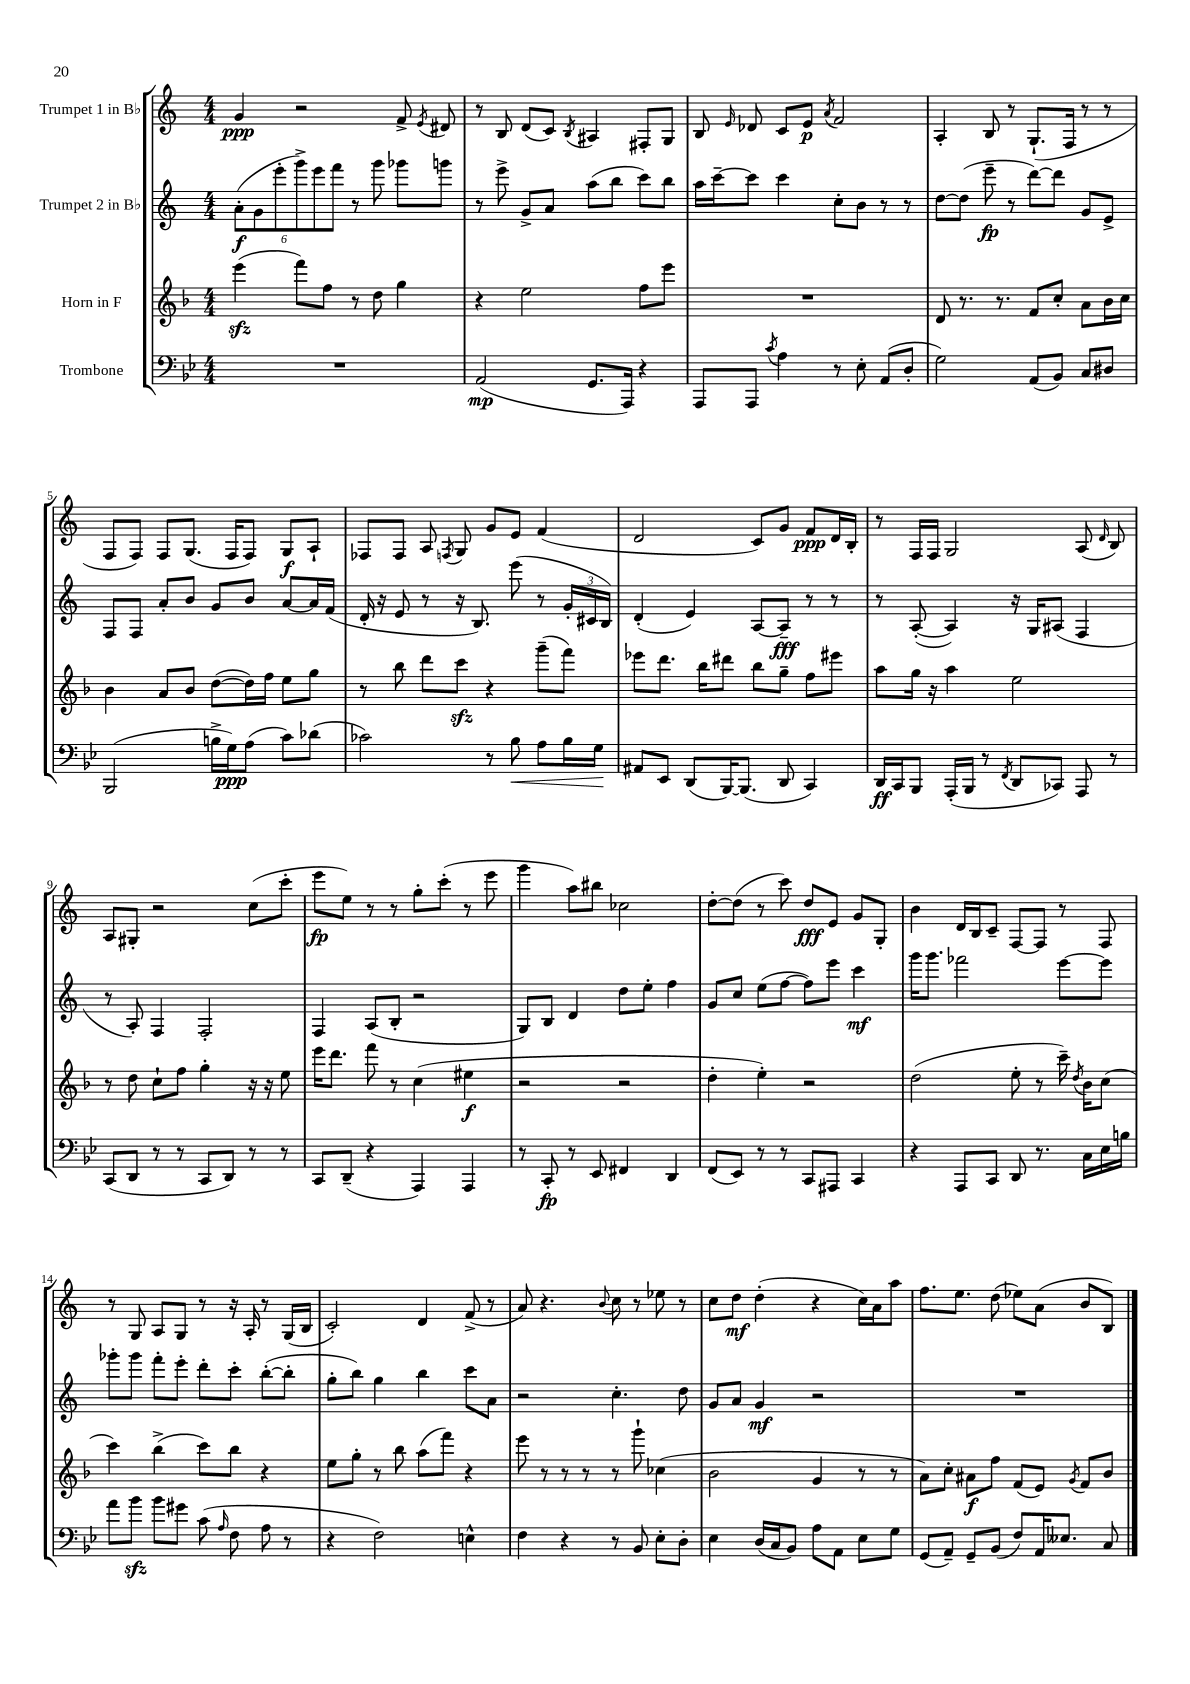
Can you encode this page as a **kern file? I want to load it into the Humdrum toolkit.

**kern	**kern	**kern	**kern
*staff4	*staff3	*staff2	*staff1
*clefF4	*clefG2	*clefG2	*clefG2
*k[b-e-]	*k[b-]	*k[]	*k[]
*M4/4	*M4/4	*M4/4	*M4/4
1r	(4eee\	(12a'\L	4g/
.	.	12g\	.
.	.	12eee'\	.
.	8fff\L)	12ggg^\)	2r
.	.	12eee\	.
.	8ff\J	.	.
.	.	12fff\J	.
.	8r	8r	.
.	8dd\	8ggg\	.
.	4gg\	8ggg-\L	8f^/
.	.	.	8qe/
.	.	8ggg\J	8d#/
=	=	=	=
(2AA/	4r	8r	8r
.	.	8eee^\	8B/
.	2ee\	8g^/L	(8d/L
.	.	8a/J	8c/J)
.	.	.	8qB/
8.GG/L	.	(8aa\L	4A#/
.	.	8bb\J	.
16AAA/Jk)	.	.	.
4r	8ff\L	8ccc\L)	8F#'/L
.	8eee\J	8bb\J	8G/J
=	=	=	=
8AAA/L	1r	16aa\LL	8B/
.	.	[16ccc~\J	.
.	.	.	16qqe/
8AAA/J	.	8ccc\]J	8d-/
8qc/	.	.	.
4A\	.	4ccc\	8c/L
.	.	.	8e/J
.	.	.	8qa/
8r	.	8cc'\L	2f/
8E-'\	.	8b\J	.
(8AA/L	.	8r	.
8D'/J	.	8r	.
=	=	=	=
2G\)	8d/	[8dd\L	4A'/
.	8.r	(8dd\]J	.
.	.	8eee~\	8B/
.	8.r	.	.
.	.	8r	8r
(8AA/L	8f/L	[8ddd\L)	(8.G`/L
8BB-/J)	8cc'/J	8ddd\]J	.
.	.	.	16F/Jk
8C/L	8a\L	8g/L	8r
8D#/J	16b-\L	8e^/J	8r
.	16cc\JJ	.	.
=	=	=	=
(2BBB-/	4b-\	8F/L	8F/L
.	.	8F/J	8F/J)
.	8a/L	8a'/L	8F/L
.	8b-/J	8b/J	(8.G/J
16B^\LL	([8dd\L	8g/L	.
16G\J)	.	.	16F/LK
(8A\J	16dd\]L)	8b/J	8F/J)
.	16ff\JJ	.	.
8c\L)	8ee\L	[8a/L	8G/L
(8d-\J	8gg\J	16a/]L	8A`/J
.	.	(16f/JJ	.
=	=	=	=
2c-\)	8r	16d'/	8F-/L
.	.	16r	.
.	8bb-\	8e/	8F-/J
.	8ddd\L	8r	8A/
.	.	.	8qF/
.	8ccc\J	16r	8G/
.	.	8.B/)	.
8r	4r	.	8g/L
8B-\	.	(8eee\	8e/J
8A\L	(8ggg~\L	8r	(4f/
16B-\L	8fff\J)	24g'/LL	.
.	.	24c#/	.
16G\JJ	.	.	.
.	.	24B/JJ)	.
=	=	=	=
8AA#/L	8eee-\L	(4d'/	2d/
8EE-/J	8.ddd\J	.	.
(8DD/L	.	4e/)	.
.	16bb-\LK	.	.
[16BBB-/K)	8ddd#\J	.	.
(8.BBB-/]J	.	.	.
.	8bb-\L	[8A/L	8c/L)
8DD/	8gg~\J	8A~/]J	8g/J
4CC/)	8ff\L	8r	8f/L
.	8eee#\J	8r	16d/L
.	.	.	16B'/JJ
=	=	=	=
16DD/LL	8aa\L	8r	8r
16CC/J	.	.	.
8BBB-/J	16gg\Jk	([8A'/	16F/LL
.	16r	.	16F/JJ
(16AAA'/LL	4aa\	4A/])	2G/
16BBB-/JJ	.	.	.
8r	.	.	.
8qFF/	.	.	.
8DD/L	2ee\	16r	.
.	.	16G/LK	.
8CC-/J)	.	(8A#/J	.
8AAA/	.	4F/	(8A/
.	.	.	16qqd/
8r	.	.	8B/)
=	=	=	=
(8CC/L	8r	8r	8A/L
8DD/J	8dd\	8A'/)	8G#'/J
8r	8cc`\L	4F/	2r
8r	8ff\J	.	.
8CC/L	4gg'\	2F'/	.
8DD/J)	.	.	.
8r	16r	.	(8cc\L
.	16r	.	.
8r	8ee\	.	8ccc'\J
=	=	=	=
8CC/L	16eee\LK	4F/	8eee\L
.	8.ddd\J	.	.
(8DD~/J	.	.	8ee\J)
4r	8fff\	(8A/L	8r
.	8r	8B'/J	8r
4AAA/)	(4cc\	2r	8gg'\L
.	.	.	(8ccc'\J
4AAA/	4ee#\	.	8r
.	.	.	8eee\
=	=	=	=
8r	2r	8G/L)	4ggg\
8CC'/	.	8B/J	.
8r	.	4d/	8aa\L)
8EE-/	.	.	8bb#\J
4FF#/	2r	8dd\L	2cc-\
.	.	8ee'\J	.
4DD/	.	4ff\	.
=	=	=	=
(8FF/L	4dd'\	8g/L	[8dd'\L
8EE-/J)	.	8cc/J	(8dd\]J
8r	4ee'\)	(8ee\L	8r
8r	.	[8ff\J	8ccc\)
8CC/L	2r	8ff\]L)	8dd/L
8AAA#/J	.	8eee\J	8e/J
4CC/	.	4ccc\	8g/L
.	.	.	8G'/J
=	=	=	=
4r	(2dd\	16ggg\LK	4b\
.	.	8.ggg\J	.
8AAA/L	.	2fff-\	16d/LL
.	.	.	16B/J
8CC/J	.	.	8c~/J
8DD/	8ee'\	.	[8F/L
8.r	8r	.	8F/]J
.	16ccc~\)	[8eee\L	8r
.	8qdd/	.	.
16C\LL	16b-\LK	.	.
16E-\	(8cc\J	8eee\]J	8F/
16B\JJ	.	.	.
=	=	=	=
8a\L	4ccc\)	8ggg-'\L	8r
8b-\J	.	8ggg-\J	8G/
8b-\L	(4bb-^\	8fff'\L	8A/L
8g#\J	.	8eee'\J	8G/J
(8c\	8ccc\L)	8ddd'\L	8r
16qqA/	.	.	.
8F\	8bb-\J	8ccc'\J	16r
.	.	.	16A'/
8A\	4r	([8bb'\L	8r
8r	.	8bb'\]J	(16G/LL
.	.	.	16B/JJ
=	=	=	=
4r	8ee\L	8gg'\L	2c'/)
.	8gg'\J	8bb\J)	.
2F\)	8r	4gg\	.
.	8bb-\	.	.
.	(8aa\L	4bb\	4d/
.	8fff\J)	.	.
4E^^\	4r	8ccc\L	(8f^/
.	.	8a\J	8r
=	=	=	=
4F\	8eee\	2r	8a/)
.	8r	.	4.r
4r	8r	.	.
.	8r	.	.
.	.	.	8qqb/
8r	8r	4.cc'\	8cc\
8BB-/	8ggg`\	.	8r
8E-'\L	(4cc-\	.	8ee-\
8D'\J	.	8dd\	8r
=	=	=	=
4E-\	2b-\	8g/L	8cc\L
.	.	8a/J	8dd\J
(16D/LL	.	4g/	(4dd'\
16C/J	.	.	.
8BB-/J)	.	.	.
8A\L	4g/	2r	4r
8AA\J	.	.	.
8E-\L	8r	.	16cc\LL)
.	.	.	16a\J
8G\J	8r	.	8aa\J
=	=	=	=
(8GG/L	8a\L)	1r	8.ff\L
8AA~/J)	8cc'\J	.	.
.	.	.	8.ee\J
8GG~/L	8a#\L	.	.
(8BB-/J	8ff\J	.	(8dd\
8F/L)	(8f/L	.	8ee-\L)
16AA/K	8e/J)	.	(8a\J
8.E--/J	.	.	.
.	8qg/	.	.
.	8f/L	.	8b/L
8C/	8b-/J	.	8B/J)
==	==	==	==
*-	*-	*-	*-
